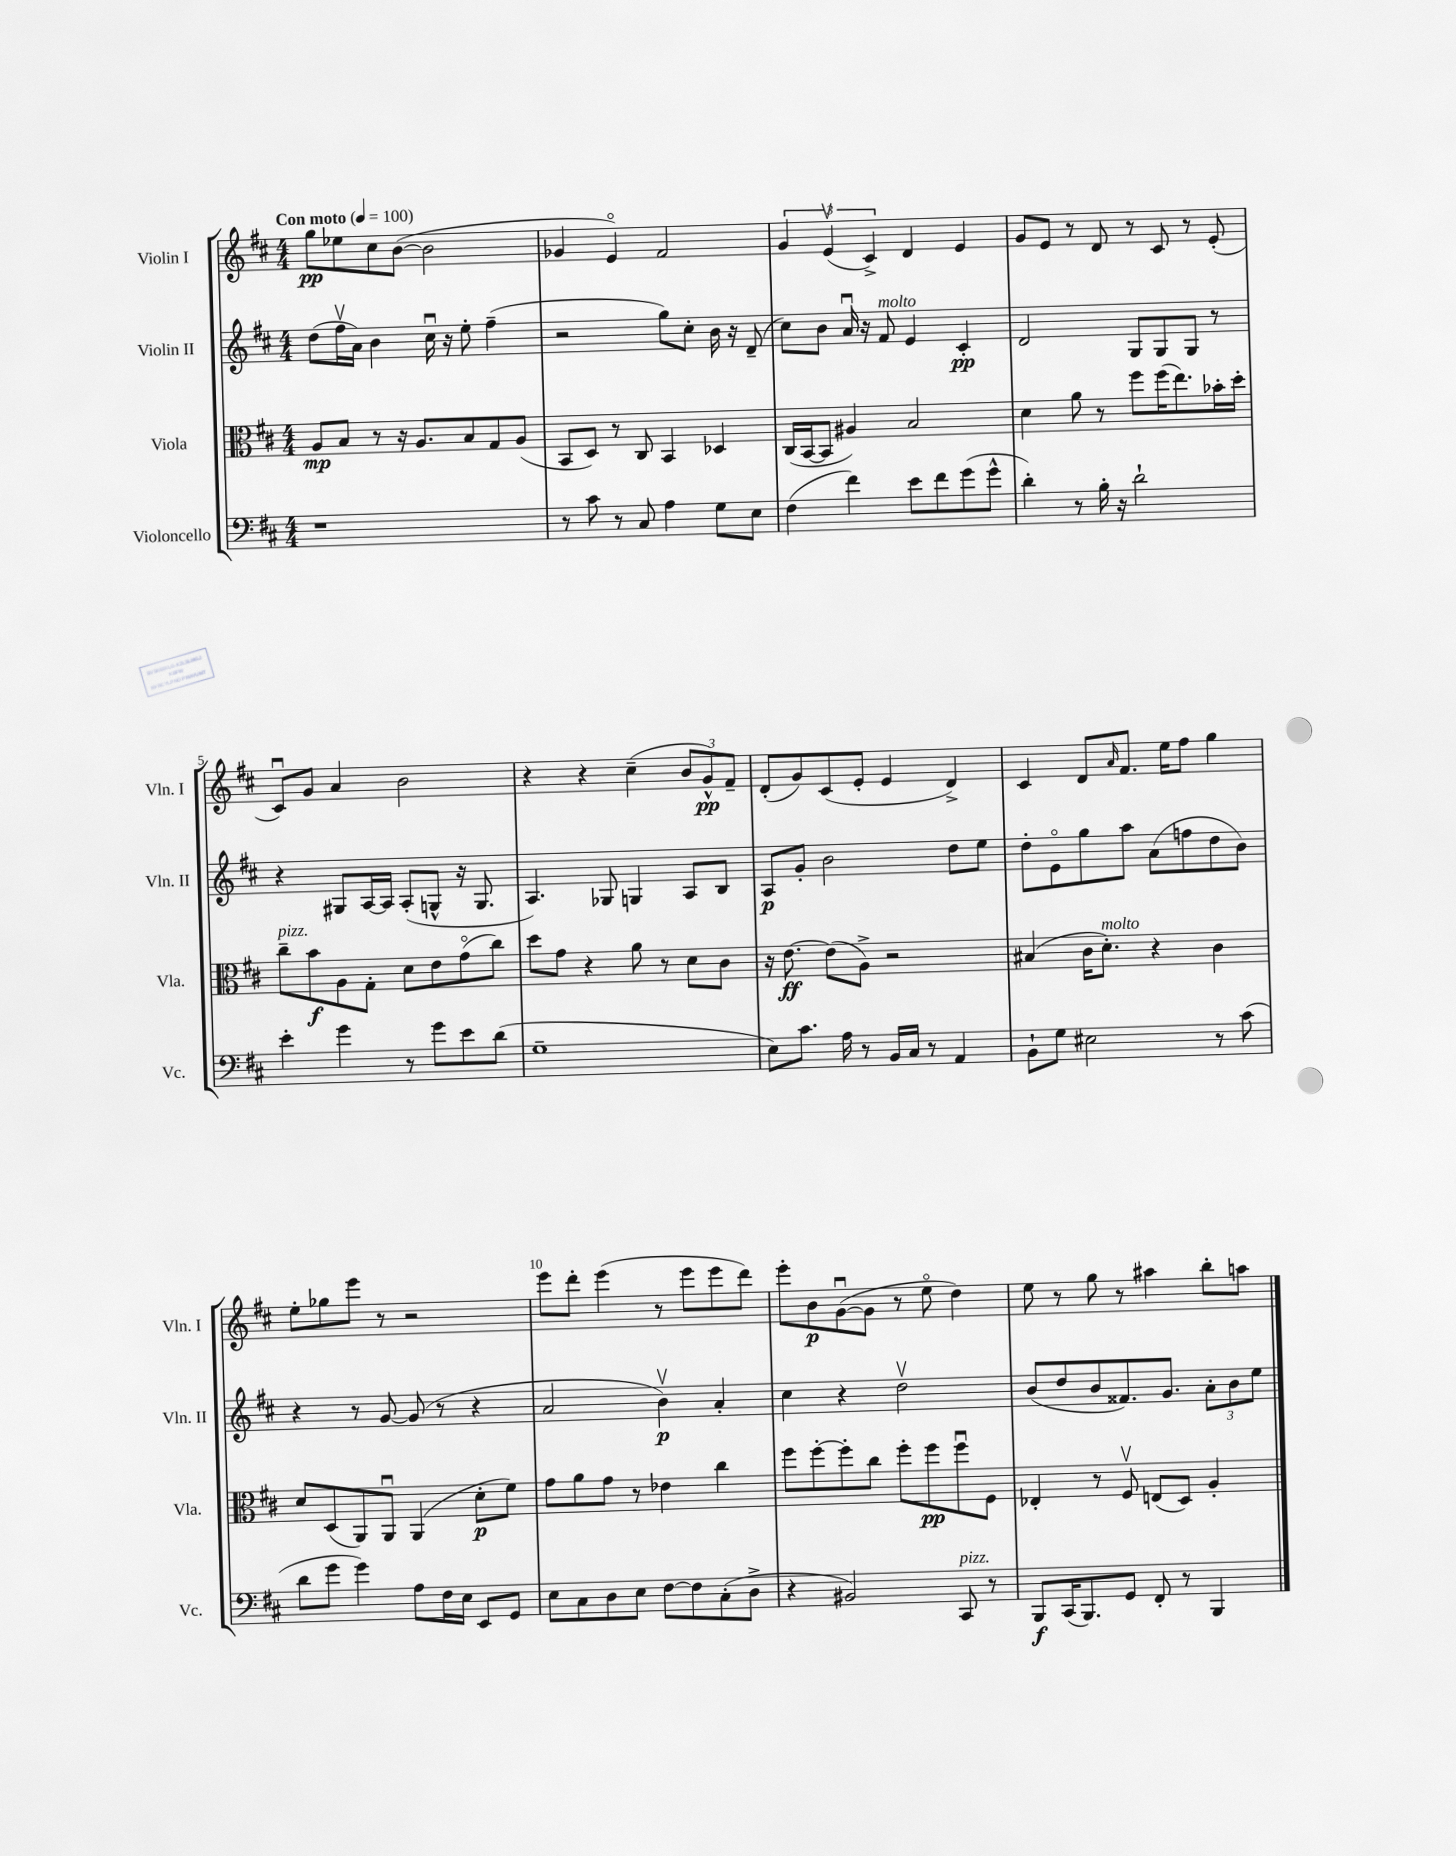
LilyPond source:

<<
\new StaffGroup <<
\new Staff = "s0" \with { instrumentName = "Violin I" shortInstrumentName = "Vln. I" } {
    \clef treble \key d \major \numericTimeSignature \time 4/4 \tempo "Con moto" 4 = 100
    g''8\pp ees''8 cis''8 b'8~( b'2 |
    ges'4 e'4\flageolet) fis'2 |
    \tuplet 3/2 { g'4 e'4\upbow( cis'4->) } d'4 e'4 |
    g'8 e'8 r8 d'8 r8 cis'8 r8 e'8-.( |
    cis'8\downbow) g'8 a'4 b'2 |
    r4 r4 cis''4--( \tuplet 3/2 { b'8 g'8-^\pp) fis'8-- } |
    d'8-.( g'8) cis'8( e'8-. e'4 d'4->) |
    cis'4 d'8 \grace { a'16 } fis'8. e''16 fis''8 g''4 |
    e''8-. ges''8 e'''8 r8 r2 |
    e'''8 d'''8-. e'''4( r8 e'''8 e'''8 d'''8) |
    e'''8-. b'8\p g'8~\downbow( g'8 r8 e''8\flageolet d''4) |
    e''8 r8 g''8 r8 ais''4 b''8-. a''8 \bar "|." |
}
\new Staff = "s1" \with { instrumentName = "Violin II" shortInstrumentName = "Vln. II" } {
    \clef treble \key d \major \numericTimeSignature \time 4/4
    d''8( fis''16\upbow a'16) b'4 cis''16\downbow r16 e''8-. fis''4--( |
    r2 g''8) cis''8-. b'16 r16 d'8--( |
    cis''8) b'8 a'16\downbow r16 fis'8^\markup { \italic "molto" } e'4 cis'4-.\pp |
    d'2 g8 g8 g8 r8 |
    r4 gis8 a16~ a16 a8-.( g8-^ r16 g8. |
    a4.) ges8 g4 a8 b8 |
    a8\p g'8-. b'2 d''8 e''8 |
    d''8-. e'8\flageolet g''8 a''8 a'8( f''8 d''8 b'8) |
    r4 r8 g'8~ g'8( r8 r4 |
    a'2 b'4\upbow\p) a'4-. |
    cis''4 r4 d''2\upbow |
    b'8( d''8 b'8 fisis'8.) g'8. \tuplet 3/2 { a'8-. b'8 e''8 } \bar "|." |
}
\new Staff = "s2" \with { instrumentName = "Viola" shortInstrumentName = "Vla." } {
    \clef alto \key d \major \numericTimeSignature \time 4/4
    a8\mp b8 r8 r16 a8. b8 g8 a8( |
    b,8 d8) r8 cis8 b,4 des4 |
    cis16( b,16~ b,8 ais4) b2 |
    d'4 a'8 r8 fis''8 fis''16( e''8.) bes'16-. d''16-. |
    cis''8--^\markup { \italic "pizz." } b'8\f a8 g8-. d'8 e'8 g'8\flageolet( cis''8) |
    d''8 g'8 r4 a'8 r8 d'8 cis'8 |
    r16 e'8.~\ff e'8( a8->) r2 |
    bis4( cis'16 d'8.-.^\markup { \italic "molto" }) r4 cis'4 |
    d'8 d8( a,8) a,8\downbow a,4( d'8-.\p fis'8) |
    g'8 a'8 g'8 r8 ees'4 cis''4 |
    fis''8 fis''8~-. fis''8-. cis''8 fis''8-. fis''8\pp fis''8\downbow fis8 |
    ees4-. r8 fis8\upbow e8( d8) a4-. \bar "|." |
}
\new Staff = "s3" \with { instrumentName = "Violoncello" shortInstrumentName = "Vc." } {
    \clef bass \key d \major \numericTimeSignature \time 4/4
    r1 |
    r8 cis'8 r8 cis8 a4 g8 e8 |
    fis4( fis'4) e'8 fis'8 g'8( g'8-^ |
    d'4-.) r8 b16-. r16 d'2-! |
    e'4-. g'4 r8 g'8 e'8 d'8( |
    g1-- |
    e8) cis'8. a16 r8 b,16 cis16 r8 a,4 |
    b,8-! g8 eis2 r8 cis'8( |
    d'8 g'8 g'4) a8 fis16 e16 e,8 g,8 |
    e8 cis8 d8 e8 fis8~ fis8 cis8-.( d8-> |
    r4 bis,2) cis,8^\markup { \italic "pizz." } r8 |
    b,,8\f cis,16( b,,8.) g,8 fis,8-. r8 b,,4 \bar "|." |
}
>>
>>
\layout { \context { \Score \override BarNumber.break-visibility = ##(#f #t #t) barNumberVisibility = #(every-nth-bar-number-visible 5) } }
